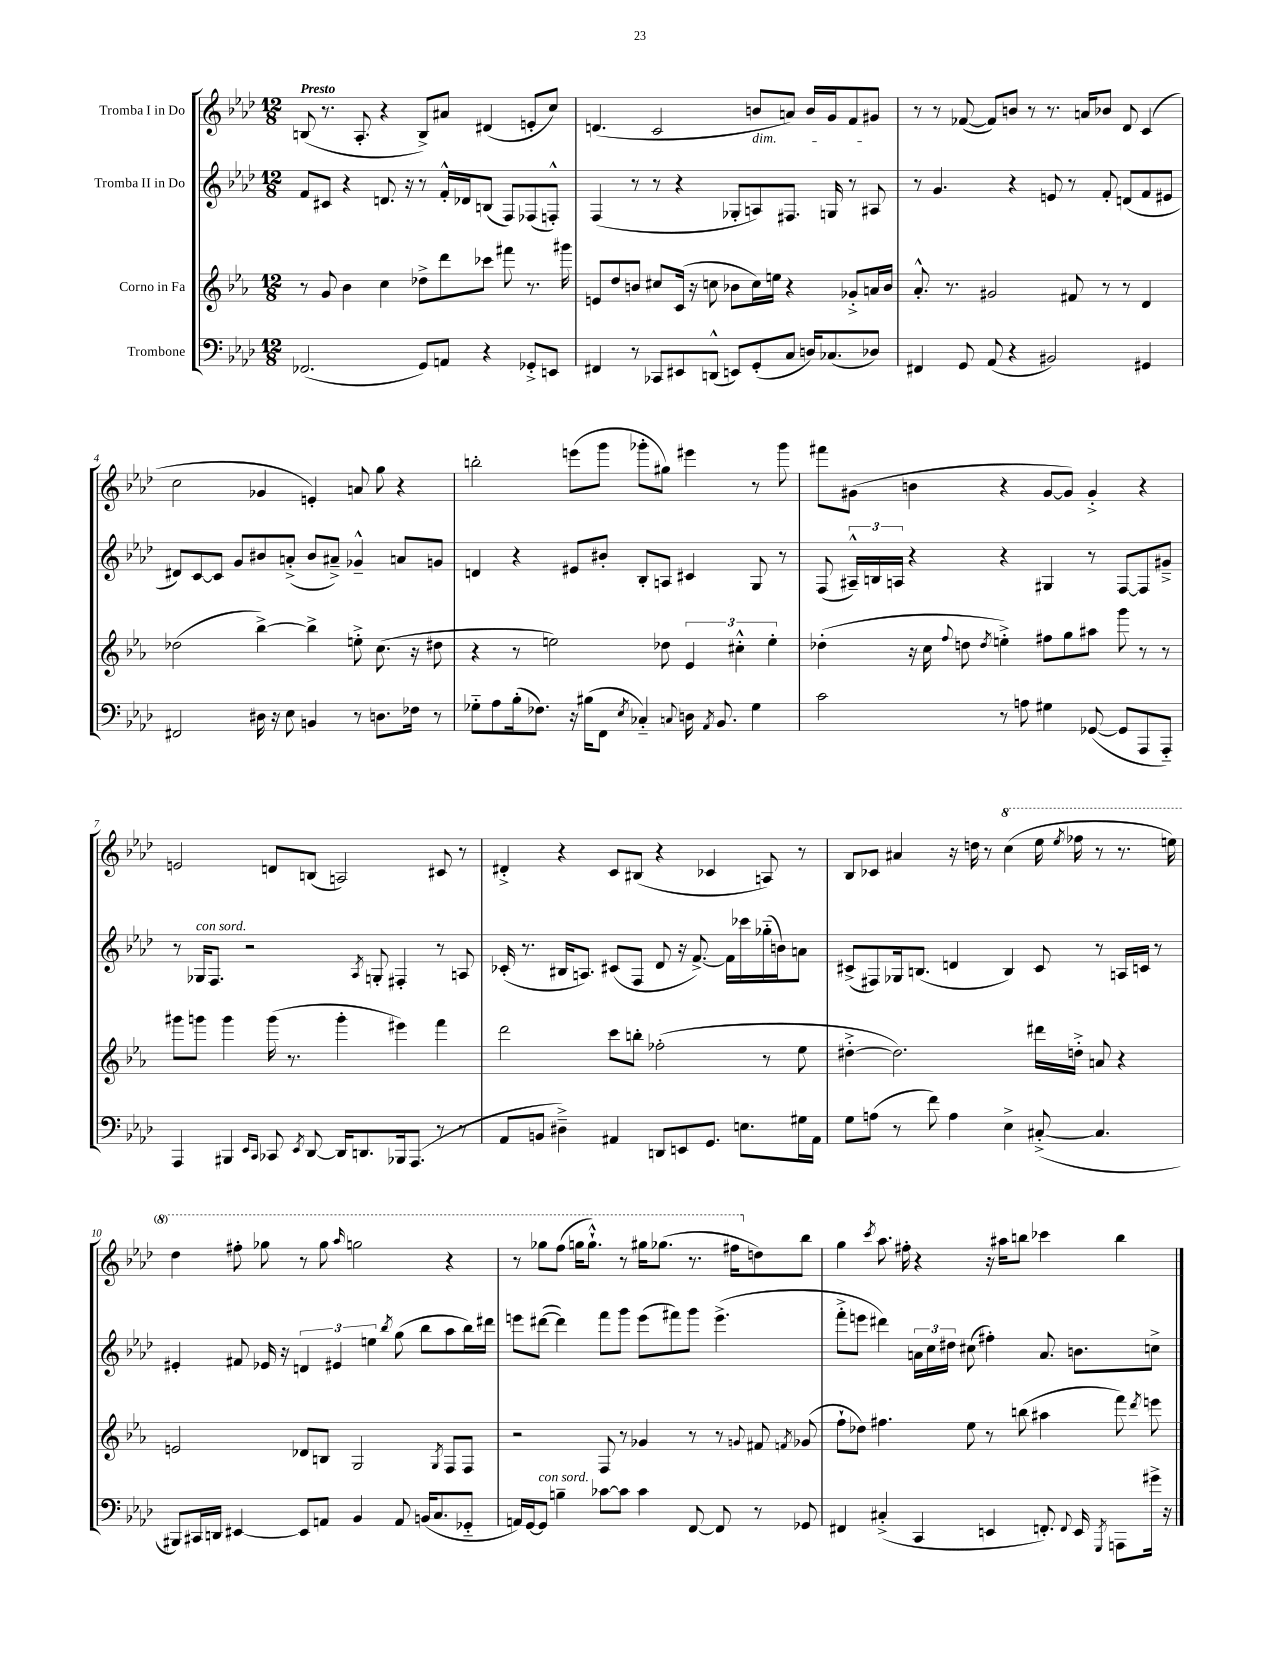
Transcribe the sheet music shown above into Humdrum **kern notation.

**kern	**kern	**kern	**kern
*part4	*part3	*part2	*part1
*staff4	*staff3	*staff2	*staff1
*I"Trombone	*I"Corno in Fa	*I"Tromba II in Do	*I"Tromba I in Do
*clefF4	*clefG2	*clefG2	*clefG2
*k[b-e-a-d-]	*k[b-e-a-]	*k[b-e-a-d-]	*k[b-e-a-d-]
*M12/8	*M12/8	*M12/8	*M12/8
=1	=1	=1	=1
!	!	!	!LO:TX:a:B:t=Presto
(2.FF-X/	8r	8f/L	(8Bn/
.	8g/	8c#X/J	8.r
.	4b-\	4r	.
.	.	.	8.A-'/
.	4cc\	8.dn/	4r
.	.	16r	.
8GG/L)	8dd-X^\L	8r	8B^/L)
8AAn/J	8ddd\	16f'^^/LL	8a#X/J
.	.	16d-X/J	.
4r	8ccc-X\J	(8Bn/J	(4d#X/
.	8fff#X\	8F/L)	.
8GG-X'^/L	8.r	(8F-X/	8en'/L
8EEn/J	.	8Fn'^^/J)	8cc/J)
.	16ggg#X\	.	.
=2	=2	=2	=2
4FF#X/	8en/L	(4F/	(4.dn/
.	8dd/	.	.
8r	8bn/J	8r	.
8CC-X/L	8cc#X/L	8r	2c/
8EE#X/	(16c/Jk	4r	.
.	16r	.	.
(8DDn^^/J	8ccn\	.	.
8EEn/L)	8b-X\L	8G-X'/L	.
!	!	!	!LO:TX:b:i:t=dim.
(8GG'/	16cc\L)	8An/)	8bn/L
.	16een\JJ	.	.
8C/J	4r	8.F#X/J	8an/J)
16Dn/KL)	.	.	16b/LL
(8.C-X/	.	16Gn/	16g/J
.	8g-X'^/L	8r	8f/
8D-X/J)	16an/L	8A#X/	8g#X/J
.	16b-/JJ	.	.
=3	=3	=3	=3
4FF#X/	8.a-'^^/	8r	8r
.	.	4.g/	8r
.	8.r	.	.
8GG/	.	.	([8f-X/
(8AA-/	2g#X/	.	8f-/L])
4r	.	4r	8bn/J
.	.	.	8r
2BB#X/)	.	8en/	8.r
.	8f#X/	8r	.
.	.	.	16an/KL
.	8r	8f'/	8b-X/J
.	8r	(8dn/L	8d-/
4GG#X/	4d/	8f/	(4c/
.	.	8e#X/J	.
!!LO:LB:g=z
=4	=4	=4	=4
2FF#X/	(2dd-X\	8d#X/L)	2cc\
.	.	[8c/	.
.	.	8c/J]	.
.	.	8g/L	.
16D#X\	[4bb-^\)	8b#X/	4g-X/
16r	.	.	.
8E-\	.	(8an'^/J	.
4BBn/	4bb-^\]	8b#/L	4en'/)
.	.	8a#X~^/J)	.
8r	8een'^\	4g-X~^^/	8an/
8.Dn\L	(8.cc\	.	8gg\
.	.	8an/L	4r
16F-X\Jk	16r	.	.
8r	8dd#X\	8gn/J	.
=5	=5	=5	=5
8G-X\L	4r	4dn/	2bbn'\
8A-\	.	.	.
(16B-'\k	8r	4r	.
8.F-X\J)	.	.	.
.	2een\)	.	.
16r	.	8e#X/L	(8eeen\L
(16B#X\KL	.	.	.
8FF\J	.	8b#X'/J	8ggg\J
8qE-/	.	.	.
4C-X/)	.	8B-'/L	8ggg-X'\L
.	8dd-X\	8An/J	8gg#X\J)
8qqCn/	.	.	.
16Dn\	6e-/	4c#X/	4eee#X\
8qAA-/	.	.	.
8.BB-/	.	.	.
.	6cc#X'^^\	.	.
4G-\	.	8G/	8r
.	6ee'\	.	.
.	.	8r	8ggg-\
=6	=6	=6	=6
2c\	(4dd-X'\	(8F/	8fff#X\L
.	.	24A#X~^^/LL)	(8g#X\J
.	.	24Bn/	.
.	.	24An/JJ	.
.	16r	4r	4bn\
.	16cc\	.	.
.	8qqff/	.	.
.	8ddn\	.	.
.	8qdd/	.	.
8r	4een'^\)	4r	4r
8An\	.	.	.
4G#X\	8ff#X\L	4G#X/	[8g#/L
.	8gg\	.	8g#/J])
([8GG-X/	8aa#X\J	8r	4g#'^/
8GG-/L]	8ggg\	[8F/L	.
8AAA-/	8r	8F/]	4r
8AAA-/J)	8r	8g#X~^/J	.
!!LO:LB:g=z
=7	=7	=7	=7
4AAA-/	8ggg#X\L	8r	2en/
!	!	!LO:TX:a:i:t=con sord.	!
.	8gggn\J	16G-X/KL	.
.	.	8.F/J	.
4BBB#X/	4ggg\	.	.
.	.	2r	.
16qqEE-/LL	.	.	.
16qqCC/JJ	.	.	.
8CC-X/	(16ggg\	.	8dn/L
.	8.r	.	.
8qEE-/	.	.	.
[8DD-/	.	.	(8Bn/J
16DD-/KL]	4ggg'\	.	2An/)
8.DDn/	.	.	.
.	.	8qA-/	.
.	.	8Gn'/	.
16BBB-X/k	4eee#X\)	4F#X'/	.
(8.AAA-/J	.	.	.
8r	4fff\	8r	8c#X/
8r	.	8An/	8r
=8	=8	=8	=8
8AA-/L	2ddd\	(16c-X'/	4d#X'^/
.	.	8.r	.
8BBn/J	.	.	.
4D#X~^\)	.	16B#X/KL	4r
.	.	8.An/J)	.
4AA#X/	8ccc\L	(8c#X/L	8c/L
.	8bbn'\J	8F/J	(8B#X/J
8DDn/L	(2ff-X'\	8d-/	4r
8EEn/	.	16r	.
.	.	[8.f^/)	.
8.GG/J	.	.	4c-X/
.	.	16f\LL]	.
8.En\L	.	16ccc-X\	.
.	8r	(16gg-X\	8An/)
.	.	16bn\J)	.
16G#X\L	8ee-\	8an\J	8r
16AA#\JJ	.	.	.
=9	=9	=9	=9
8G\L	[4dd#X'^\	(8c#X^/L	8B-/L
(8An\J	.	8F#X/)	8c-X/J
8r	2.dd#\])	16G-X/k	4a#X/
.	.	(8.Bn/J	.
8f\)	.	.	.
4A\	.	4dn/	16r
.	.	.	16ddn\
.	.	.	8r
*	*	*	*8va
4E-^\	.	4B/)	(4ccc\
([8C#X'^/	16ddd#X\LL	8c#/	16eee-\
.	.	.	8qeee-/
.	16ddn'^\JJ	.	16fff-X\
4.C#/]	8an/	8r	8r
.	4r	16An/LL	8.r
.	.	16cn/JJ	.
.	.	8r	.
.	.	.	16eeen\)
!!LO:LB:g=z
=10	=10	=10	=10
8BBB#X/L)	2en/	4e#X'/	4ddd-\
16CC#X/L	.	.	.
16DDn/JJ	.	.	.
[4EE#X/	.	8f#X/	8fff#X'\
.	.	16e-X/	8ggg-X\
.	.	16r	.
8EE#/L]	8d-X/L	6dn/	8r
8AAn/J	8Bn/J	.	8ggg-\
.	.	6e#X/	.
.	.	.	16qqaaa-/
4BB-/	2G/	.	2gggn\
.	.	6een\	.
.	.	8qbb-/	.
8AA/	.	(8gg\	.
(16BBn/KL	.	8bb-\L	.
8.C/	.	.	.
.	8qG/	.	.
.	8F/L	8aa-\	4r
8GG-X/J	8F/J	16bb-\L)	.
.	.	16ddd#X\JJ	.
=11	=11	=11	=11
16AAn/LL)	2r	8eeen\L	8r
[16GG/J	.	.	.
!LO:TX:a:i:t=con sord.	!	!	!
8GG/J]	.	([8ddd#X\J	8ggg-X\L
4Bn~\	.	4ddd#\])	(8fff\J
.	.	.	16gggn\KL
.	.	.	8.ggg`^^\J)
[8c-X\L	8F/	8fff\L	.
8c-\J]	8r	8ggg\J	8r
4c-\	4g-X/	(8eee\L	16ggg#X\KL
.	.	.	(8.ggg-X\J
.	.	8fff#X\)	.
[8FF/	8r	8ggg\J	8.r
8FF/]	8r	(4.eee^\	.
.	.	.	16fff#X\KL
.	8qqgn/	.	.
*	*	*	*X8va
8r	8f#X/	.	8ddn\)
.	8qfn/	.	.
8GG-X/	(8g-X/	.	8bb-\J
=12	=12	=12	=12
4FF#X/	8ff`\L	8fff'^\L	4gg\
.	8dd-X\J)	8eeen\J	.
.	.	.	8qccc/
(4C#X'^/	4.ff#X\	4ddd#X\)	8.aa-\
.	.	.	16ff#X'\
4CC/	.	24an\LL	4r
.	.	24cc\	.
.	.	24dd#X\JJ	.
.	8ee-\	(8cc#X\	.
4EEn/	8r	4ff#X'\)	16r
.	.	.	16aa#X\KL
.	(8bbn\	.	8bbn\J
8.FFn'/)	4aa#X\	8.a/	4ccc-X\
8qqFF/	.	.	.
16EE/	.	8.bn\L	.
8qGGG/	.	.	.
8AAAn\L	8fff\)	.	4bb\
.	8qddd/	.	.
16g#X^\Jk	8eeen\	8ccn^\J	.
16r	.	.	.
==	==	==	==
*-	*-	*-	*-
